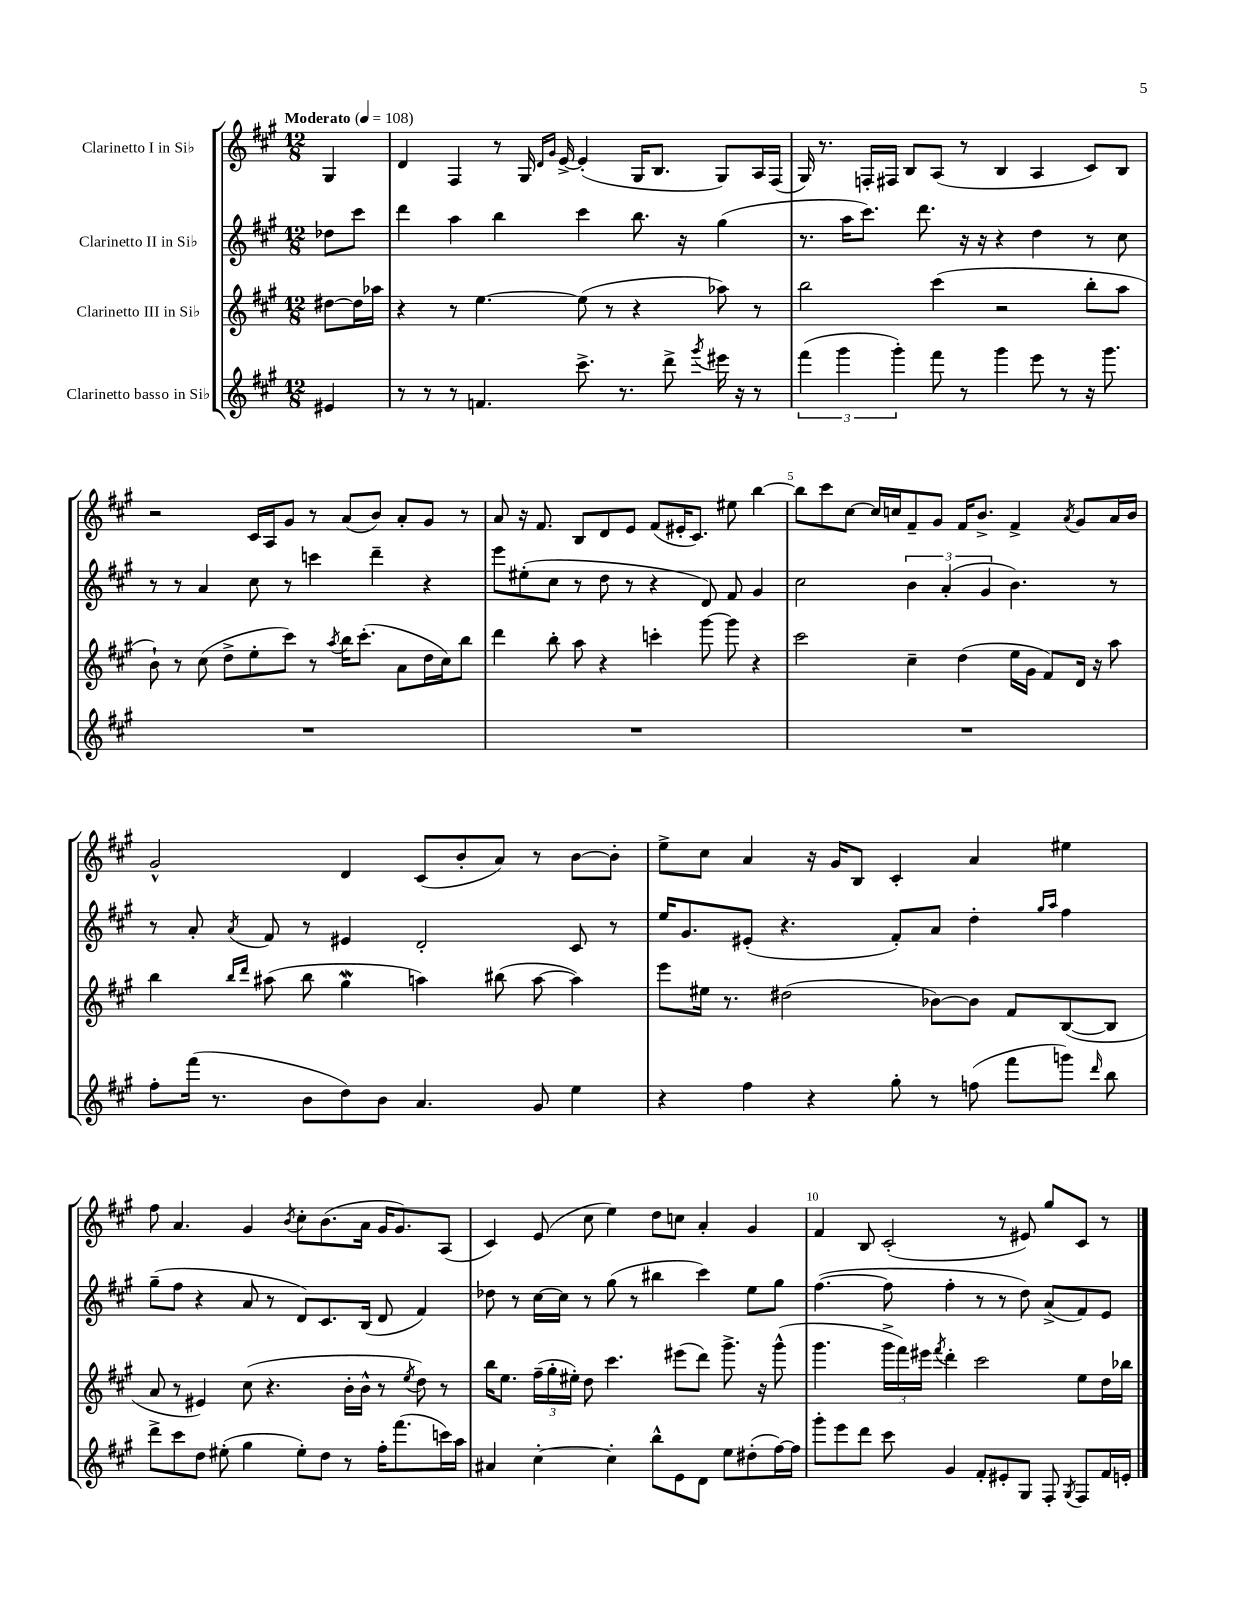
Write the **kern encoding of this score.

**kern	**kern	**kern	**kern
*staff4	*staff3	*staff2	*staff1
*clefG2	*clefG2	*clefG2	*clefG2
*k[f#c#g#]	*k[f#c#g#]	*k[f#c#g#]	*k[f#c#g#]
*M12/8	*M12/8	*M12/8	*M12/8
*MM108	*MM108	*MM108	*MM108
4e#/	[8dd#\L	8dd-\L	4G#/
.	16dd#\]L	8ccc#\J	.
.	16aa-\JJ	.	.
=	=	=	=
8r	4r	4ddd\	4d/
8r	.	.	.
8r	8r	4aa\	4F#/
4.f/	[4.ee\	.	.
.	.	4bb\	8r
.	.	.	16G#/
.	.	.	16qqd/LL
.	.	.	16qqg#/JJ
.	.	.	[16e^/
8.ccc#^\	(8ee\]	4ccc#\	(4e'/]
.	8r	.	.
8.r	.	.	.
.	4r	8.bb\	16G#/LK
.	.	.	8.B/J
8ddd^\	.	.	.
.	.	16r	.
8qggg#/	.	.	.
16eee#\	8aa-\)	(4gg#\	8G#/L)
16r	.	.	.
8r	8r	.	16A/L
.	.	.	(16F#/JJ
=	=	=	=
(6fff#\	2bb\	8.r	16G#/)
.	.	.	8.r
6ggg#\	.	.	.
.	.	16aa\LK	.
.	.	8.ccc#\J)	16F'/LL
.	.	.	16F#/JJ
6ggg#'\)	.	.	.
.	.	.	8B/L
.	.	8.ddd\	.
8fff#\	(4ccc#\	.	(8A/J
8r	.	16r	8r
.	.	16r	.
4ggg#\	2r	4r	4B/
8eee\	.	4dd\	4A/
8r	.	.	.
16r	8bb'\L	8r	8c#/L)
8.ggg#\	.	.	.
.	8aa\J	8cc#\	8B/J
=	=	=	=
1.r	8b`\)	8r	2r
.	8r	8r	.
.	(8cc#\	4a/	.
.	8dd^\L	.	.
.	8ee'\	8cc#\	16c#/LL
.	.	.	16A/J
.	8ccc#\J)	8r	8g#/J
.	8r	4ccc\	8r
.	8qaa/	.	.
.	16bb\LK	.	(8a/L
.	(8.ccc#'\J	.	.
.	.	4ddd~\	8b/J)
.	8a\L	.	8a'/L
.	16dd\L	4r	8g#/J
.	16cc#\J)	.	.
.	8bb\J	.	8r
=	=	=	=
1.r	4ddd\	8eee\L	8a/
.	.	(8ee#'\	16r
.	.	.	8.f#/
.	8bb'\	8cc#\J	.
.	8aa\	8r	8B/L
.	4r	8dd\	8d/
.	.	8r	8e/J
.	4ccc'\	4r	(8f#/L
.	.	.	16e#'/K
.	.	.	8.c#/J)
.	[8ggg#\	8d/)	.
.	8ggg#\]	8f#/	8ee#\
.	4r	4g#/	[4bb\
=	=	=	=
1.r	2ccc#\	2cc#\	8bb\]L
.	.	.	8ccc#\
.	.	.	[8cc#\J
.	.	.	16cc#/]LL
.	.	.	16cc/J
.	4cc#~\	6b\	8f#~/
.	.	.	8g#/J
.	.	(6a'/	.
.	(4dd\	.	16f#/LK
.	.	.	8.b^/J
.	.	6g#/	.
.	16ee\LL	4.b\)	4f#^/
.	16g#\JJ	.	.
.	8f#/L)	.	.
.	.	.	8qa/
.	16d/Jk	.	8g#/L
.	16r	.	.
.	8aa\	8r	16a/L
.	.	.	16b/JJ
=	=	=	=
8ff#'\L	4bb\	8r	2g#^^/
(16fff#\Jk	.	8a'/	.
8.r	.	.	.
.	16qqbb/LL	.	.
.	16qqddd/JJ	8qa/	.
.	(8aa#\	8f#/	.
8b\L	8bb\	8r	.
8dd\)	4gg#\	4e#/	4d/
8b\J	.	.	.
4.a/	4aa\)	2d'/	(8c#/L
.	.	.	8b'/
.	(8bb#\	.	8a/J)
8g#/	[8aa\	.	8r
4ee\	4aa\])	8c#/	[8b\L
.	.	8r	8b'\]J
=	=	=	=
4r	8eee\L	16ee/LK	8ee^\L
.	.	8.g#/	.
.	16ee#\Jk	.	8cc#\J
.	8.r	.	.
4ff#\	.	(8e#'/J	4a/
.	(2dd#\	4.r	.
4r	.	.	16r
.	.	.	16g#/LK
.	.	.	8B/J
8gg#'\	.	8f#'/L)	4c#'/
8r	[8b-\L)	8a/J	.
(8ff\	8b-\]J	4dd'\	4a/
8fff#\L	8f#/L	.	.
.	.	16qqgg#/LL	.
.	.	16qqaa/JJ	.
8ggg\J)	([8B/	4ff#\	4ee#\
16qqddd/	.	.	.
8bb\	8B/]J	.	.
=	=	=	=
8ddd^\L	8a/	(8gg#~\L	8ff#\
8ccc#\	8r	8ff#\J	4.a/
8dd\J	4e#/)	4r	.
(8ee#'\	.	.	.
4gg#\	(8cc#\	8a/	4g#/
.	4.r	8r	.
.	.	.	8qb/
8ee#'\L)	.	8d/L)	8cc#'\L
8dd\J	.	8.c#/	(8.b\
8r	16b'\LL	.	.
.	16b^^\JJ	(16B/Jk	16a\Jk
16ff#'\LK	8r	8d/	16g#/LK
(8.fff#\	.	.	8.g#/)
.	8qee/	.	.
.	8dd\)	4f#/)	.
16ccc\L)	8r	.	(8A/J
16aa\JJ	.	.	.
=	=	=	=
4a#/	16bb\LK	8dd-\	4c#/)
.	8.ee\J	.	.
.	.	8r	.
[4cc#'\	(24ff#~\LL	[16cc#\LL	(8e/
.	24gg#'\	.	.
.	.	16cc#\]JJ	.
.	24ee#'\JJ)	.	.
.	8dd\	8r	8cc#\
4cc#'\]	4.ccc#\	(8gg#\	4ee\)
.	.	8r	.
8bb^^\L	.	4bb#\	8dd\L
8e\	(8eee#\L	.	8cc\J
8d\J	8ddd\J)	4ccc#\)	4a'/
8ee\L	8.ggg#^\	.	.
(8dd#'\	.	8ee\L	4g#/
.	16r	.	.
[16ff#\L)	(8ggg#^^\	8gg#\J	.
16ff#\]JJ	.	.	.
=	=	=	=
8ggg#'\L	4.ggg#\	([4.ff#\	4f#/
8eee\	.	.	.
8ddd\J	.	.	8B/
8ccc#\	24ggg#^\LL	8ff#\]	(2c#'/
.	24fff#\)	.	.
.	24eee#\JJ	.	.
.	8qfff#/	.	.
4g#/	4ddd'\	4ff#'\	.
8f#'/L	2ccc#\	8r	.
8e#'/	.	8r	8r
8G#/J	.	8dd\)	8e#/)
8F#'/	.	(8a^/L	8gg#/L
8qG#/	.	.	.
8F#/L	8ee\L	8f#/)	8c#/J
16f#/L	16dd\L	8e/J	8r
16e'/JJ	16bb-\JJ	.	.
==	==	==	==
*-	*-	*-	*-
